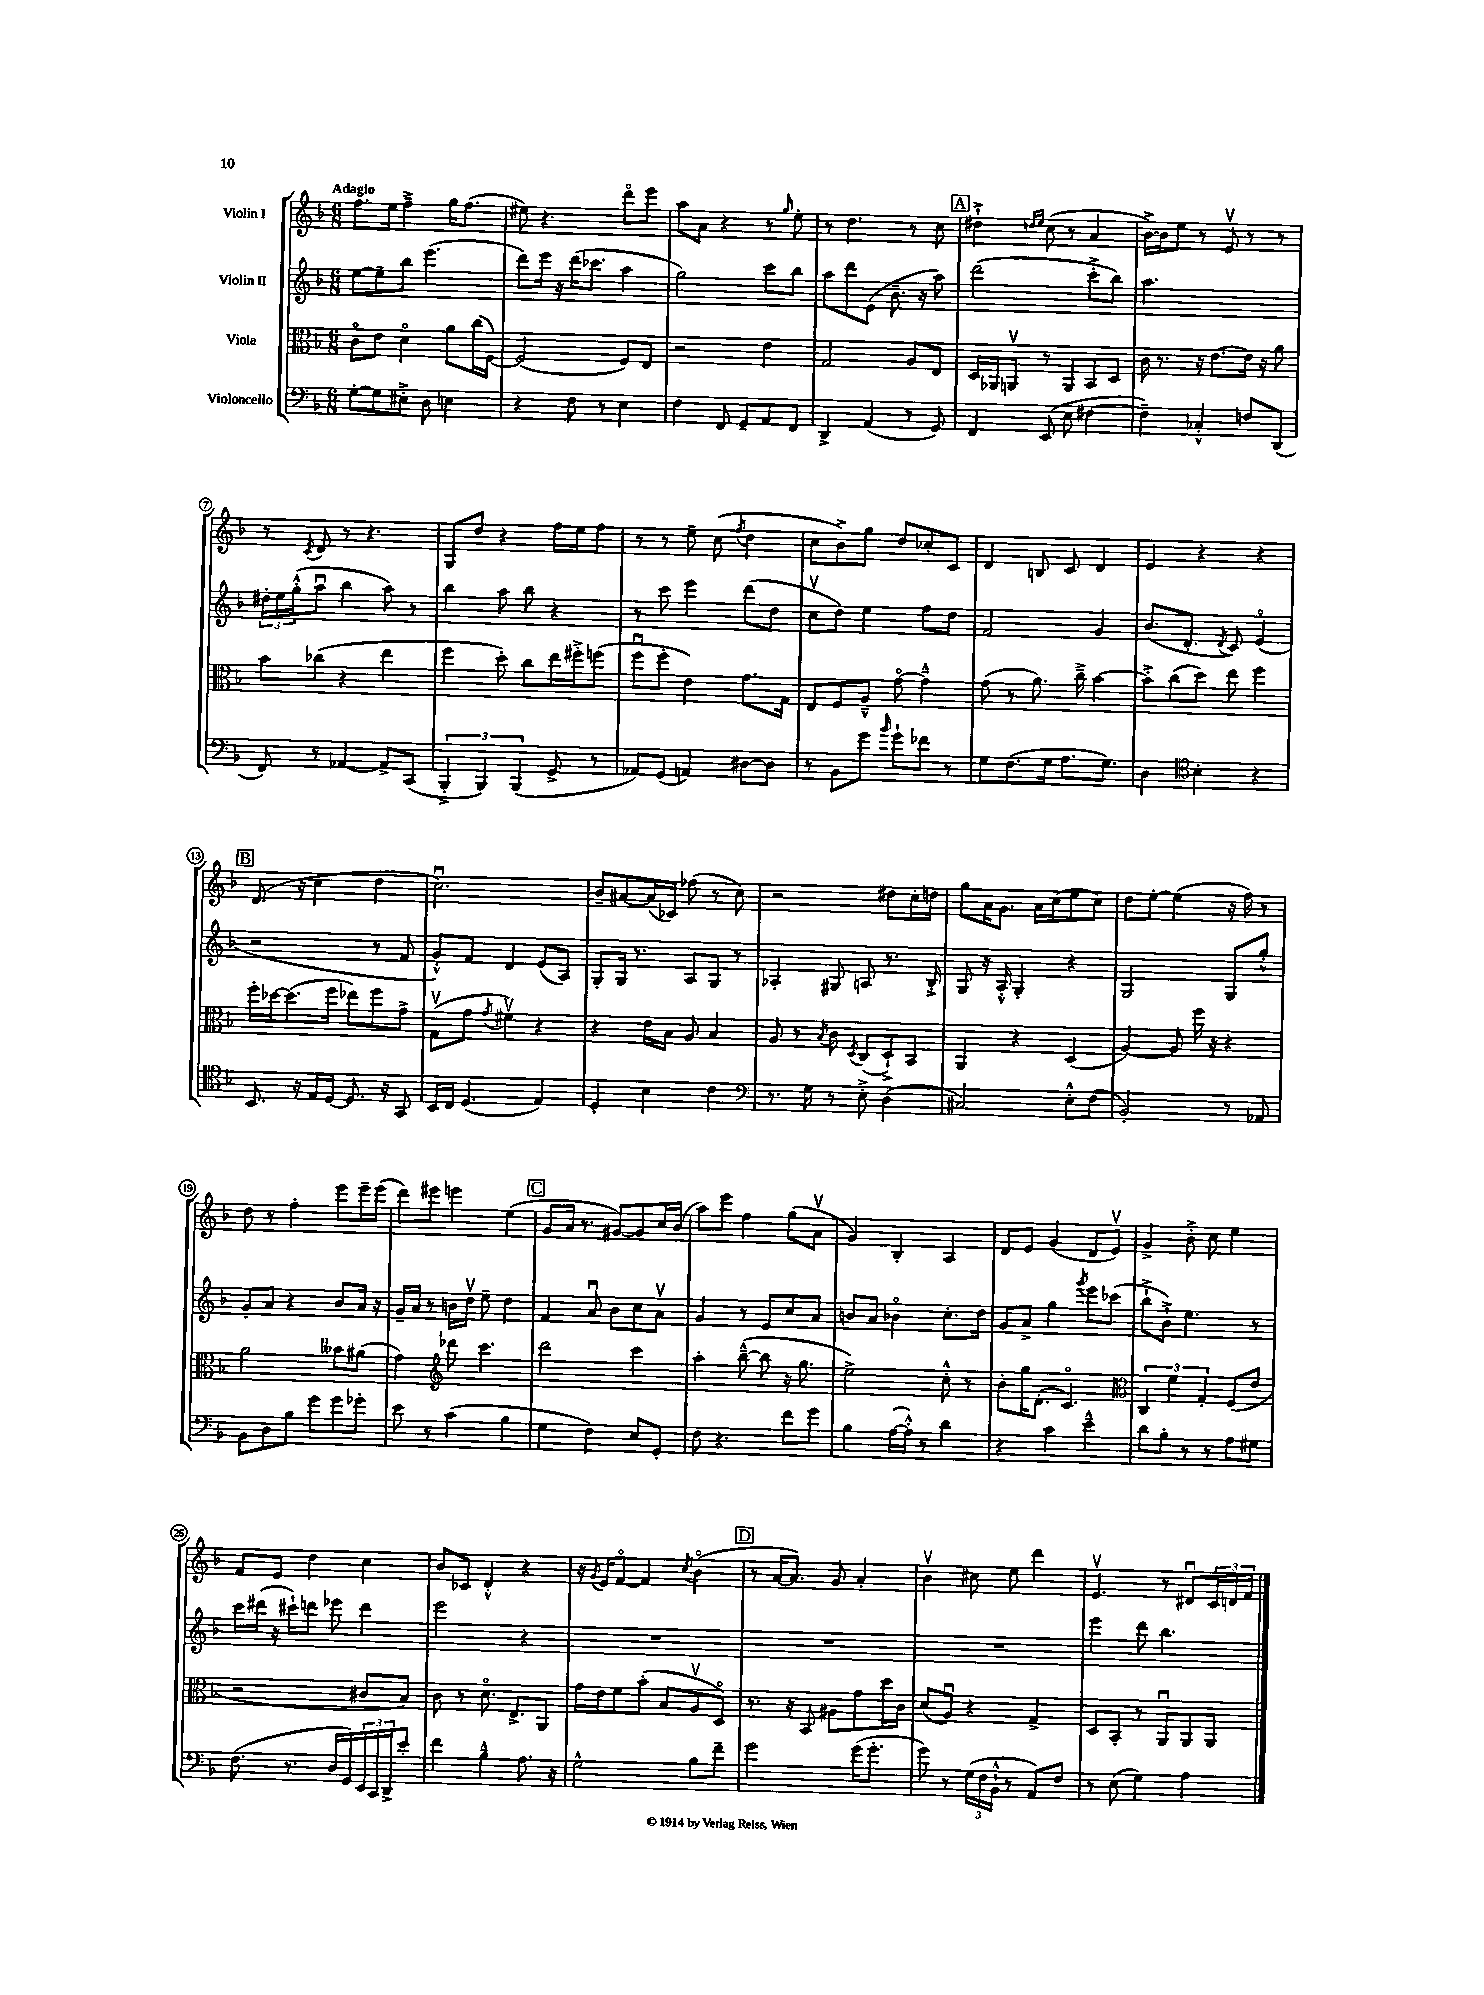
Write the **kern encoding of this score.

**kern	**kern	**kern	**kern
*staff4	*staff3	*staff2	*staff1
*clefF4	*clefC3	*clefG2	*clefG2
*k[b-]	*k[b-]	*k[b-]	*k[b-]
*M6/8	*M6/8	*M6/8	*M6/8
[8G'\L	8co\L	[8ee\L	8.ff\L
8G\]	8e\J	8ee~\]	.
.	.	.	16ee\Jk
8E#'^\J	4do\	8bb-\J	4ff~^\
8D\	.	(4.eee\	.
4E\	8a\L	.	16gg\LK
.	.	.	(8.ff\J
.	(16cc\L	.	.
.	[16F\JJ)	.	.
=	=	=	=
4r	(2F/]	8ddd\L)	8ee#\)
.	.	16eee\Jk	4.r
.	.	16r	.
8F\	.	(16ddd\LK	.
.	.	8.ccc-\J	.
8r	.	.	.
4E\	8F/L)	4aa\	8dddo\L
.	8E/J	.	8eee\J
=	=	=	=
4F\	2r	2gg\)	8aa\L
.	.	.	8a\J
8FF/	.	.	4r
8GG~/L	.	.	.
8AA/	4e\	8ccc\L	8r
.	.	.	16qqgg/
8FF/J	.	8bb-\J	8ee'\
=	=	=	=
4DD^/	2G/	8aa\L	8r
.	.	8ddd\	4.dd\
(4AA/	.	(8e\J	.
.	.	8.b-~\	.
8r	8A/L	.	8r
.	.	16r	.
8GG/)	8E/J	8aa\)	8cc\
=	=	=	=
4FF/	16D/LL	(2ddd\	4dd#`^\
.	16AA-/J	.	.
.	8AAv/J	.	.
.	.	.	16qqdd/LL
.	.	.	16qqee/JJ
(8EE/	8r	.	(8cc\
8E\	8AA/L	.	8r
[4F#\	8BB-/	8ccc'^\L	4a/
.	8D/J	8bb-\J)	.
=	=	=	=
4F#~\])	16c\	2.aa\	[16b-^\LL)
.	8.r	.	16b-\]J
.	.	.	8ee\J
4C-'^^/	16r	.	8r
.	[8.e\L	.	.
.	.	.	8ev/
8F/L	16e\]Jk	.	8r
.	16r	.	.
(8DD/J	8a\	.	8r
=	=	=	=
8FF/)	8b-\L	24dd#'\LL	8r
.	.	24ee\	.
.	.	(24gg'^^\J	.
.	.	.	8qc/
8r	(8cc-\J	8aau\J	8d/
[4AA-/	4r	4bb-\	8r
.	.	.	4.r
8AA-^/]L	4ee\	8aa\)	.
(8CC/J	.	8r	.
=	=	=	=
6BBB-'^/	4ff\	4bb-\	8G/L
.	.	.	8dd/J
6BBB-/)	.	.	.
.	8dd'\)	8aa\	4r
(6BBB-/	.	.	.
.	8cc\L	8bb-\	.
8GG^/	16ee\L	4r	16ff\LL
.	16ff#'^\J	.	16ee\J
8r	(8ff\J	.	8ff\J
=	=	=	=
8AA-/L)	8ffu\L	8r	8r
(8GG/J	8ff'\J	8ccc\	8r
4AA/)	4e\)	4eee\	8ee~\
.	.	.	(8cc\
.	.	.	8qff/
[8D#\L	8.g\L	(8ddd\L	4dd\
8D#\]J	.	8dd\J	.
.	16G\Jk	.	.
=	=	=	=
8r	8E/L	8ccv\L	8cc\L
8BB-\L	8F/	8dd\J)	8b-^\)
8g\J	8A~^^/J	4ee\	8gg\J
16qqb-/	.	.	.
8g`\L	[8go\	.	8dd/L
8f-\J	4g~^^\]	8ff\L	8cc-'/
8r	.	8dd\J	8c/J
=	=	=	=
8G\L	(8g\	2f/	4d/
(8.F\	8r	.	.
.	8.a\)	.	8B/
16G\Jk	.	.	.
8.A\L	.	.	8c/
.	16cc~^\	.	.
.	[4b-\	4g/	4d/
8.G\J)	.	.	.
=	=	=	=
4D\	8b-'^\]L	(8.b-/L	4e/
.	(8cc\	.	.
.	.	8.d'/J	.
*clefC4	*	*	*
4B-'\	8dd\J)	.	4r
.	.	8qd/	.
.	8ee\	8c/)	.
4r	4ff\	(4eo/	4r
=	=	=	=
8.BB-/	16ff'\LL	2r	(8.d/
.	[16dd-\J	.	.
.	(8.dd-\]	.	.
16r	.	.	16r
16E/LL	.	.	4cc\
[16D/JJ	16ff\Jk	.	.
8.D/]	8ee-\L)	.	.
.	8ff\	8r	4dd\
16r	.	.	.
8GG/	8g^\J	8f/	.
=	=	=	=
16BB-/LL	(8Gv\L	8g'^^/L)	2.ccu\)
16C/JJ	.	.	.
(4.D/	8g\J	8f/J	.
.	8qg/	.	.
.	4f#v\)	4d/	.
4E/)	4r	(8e/L	.
.	.	8A/J)	.
=	=	=	=
4D'/	4r	8G'/L	8b-~/L
.	.	16G/Jk	[8a#/
.	.	8.r	.
4B-\	16e\LL	.	(16a#/]L
.	16B-\JJ	.	16c-/JJ)
.	8A/	8A/L	(8ff-\
4c\	4B-/	8G/J	8r
.	.	8r	8cc\)
=	=	=	=
*clefF4	*	*	*
8.r	8A/	4A-'/	2r
.	8r	.	.
16G\	.	.	.
.	8qB-/	.	.
8r	8c\	8G#/	.
.	8qD/	.	.
8E'^\	(8C/L	8A/	.
(4D\	8D`^/)	8.r	8dd#\L
.	8BB-/J	.	16cc'\L
.	.	16B-'^/	16dd\JJ
=	=	=	=
2C#/)	4AA/	8G/	8gg\L
.	.	16r	16a\K
.	.	16A'^^/	8.g\J
.	4r	4G'/	.
.	.	.	16a\LL
.	.	.	(16cc\J
8E'^^\L	(4D/	4r	8ee\
(8F\J	.	.	8cc\J)
=	=	=	=
2BB-'/)	[4A/)	2G/	8dd\L
.	.	.	[8ee'\J
.	8A/]	.	(4ee\]
.	16ff\	.	.
.	16r	.	.
8r	4r	8G/L	16r
.	.	.	16ff\)
8AA-/	.	8gg'^^/J	8r
=	=	=	=
8BB-\L	2a\	8g'/L	8dd\
8D\	.	8a/J	8r
8B-\J	.	4r	4ff'\
8g\L	.	.	.
8g\	8b--\L	8b-/L	8eee\L
8g-'\J	(8a#\J	16a/Jk	16eee~\L
.	.	16r	(16eee\JJ
=	=	=	=
8e\	4g\)	16g~/LL	8ddd\L)
.	.	16a/JJ	.
8r	.	8r	8eee#\J
*	*clefG2	*	*
(4c\	8ddd-\	16b\LL	4eee\
.	.	16ddv\JJ	.
.	4.ccc\	8ee~\	.
4B-\	.	4dd\	(4ee\
=	=	=	=
4G\	2ddd\	4f/	8g/L
.	.	.	16a/Jk
.	.	.	8.r
4F\)	.	8au/	.
.	.	8b-\L	[8g#/L)
8E/L	4ccc\	8cc\	8g#/]
8GG'/J	.	8av\J	16cc/L
.	.	.	(16b-/JJ
=	=	=	=
8F\	4aa'\	4g/	8aa\L)
4.r	.	.	8eee\J
.	([8bb-~^^\	8r	4ff\
.	8bb-\]	8e/L	.
8f\L	16r	8cc/	(8gg\L
.	8.gg\	.	.
8g\J	.	8a/J	8av\J
=	=	=	=
4B-\	2ee^\)	8b/L	4g/)
.	.	8a/J	.
([16A\LL	.	4b-o\	4B-'/
16A'^^\]JJ)	.	.	.
8r	.	.	.
4d\	8cc'^^\	8.cc'\L	4A/
.	8r	.	.
.	.	16dd\Jk	.
=	=	=	=
4r	8b-'\L	8g/L	8d/L
.	16gg\K	8a^/J	8e/J
.	(8.d'\J	.	.
4c\	.	4gg\	(4g/
.	4.co/)	.	.
.	.	8qggg/	.
4e~^^\	.	8eee\L	8d/L
.	.	(8ccc-\J	8ev/J)
=	=	=	=
*	*clefC3	*	*
8d\L	6C/	8bb-`^\L	4g^/
8B-'\J	.	8b-`^\J)	.
.	6f\	.	.
8r	.	4.ee\	8b-'^\
.	6G'/	.	.
8r	.	.	8cc\
8A\L	(8F/L	.	4ee\
8G#\J	8e/J	8r	.
=	=	=	=
(8.F\	2r	16ccc\LL	8f/L
.	.	(16ddd#\JJ	.
.	.	16r	8e/J
8.r	.	16ccc#`\LK)	.
.	.	8ddd\J	4dd\
16D/LL	.	8eee-\	.
16GG/)	.	.	.
24EE/	8c#/L	4ddd\	4cc\
24CC/	.	.	.
24DD^/J	.	.	.
8e'/J	8B-/J)	.	.
=	=	=	=
4f\	8c\	2eee\	8b-/L
.	8r	.	8c-/J
4B-~^^\	8.do\	.	4d'^^/
.	8.E^/L	.	.
8.A\	.	4r	4r
.	8AA/J	.	.
16r	.	.	.
=	=	=	=
2G^^\	16g\LL	2.r	16r
.	.	.	8qg/
.	16e\J	.	16e/LK
.	8f\	.	[8fo/J
.	(8b-'\J	.	4f/]
.	8B-/L	.	.
.	.	.	8qcc/
8B-\L	8Av/	.	(4b-o\
8f~\J	8Do/J)	.	.
=	=	=	=
2g\	8.r	2.r	8r
.	.	.	[16a/LK
.	16r	.	8.a/]J)
.	8BB-/	.	.
.	8A#\L	.	8g/
(16g\LK	8g\	.	4a'/
8.g'\J	.	.	.
.	16dd\L	.	.
.	16c\JJ	.	.
=	=	=	=
8g\)	(8d/L	2.r	4b-v\
8r	8Au/J)	.	.
(24G\LL	4r	.	8cc#\
24F\	.	.	.
24BB-`^^\JJ	.	.	.
8r	.	.	8ee\
8AA/L)	4G^/	.	4ddd\
8F/J	.	.	.
=	=	=	=
8r	8D/L	4eee\	4.ev/
(8E\	8BB-'/J	.	.
4G\)	8r	8ddd\	.
.	8AAu/L	4.bb-\	8r
4A\	8AA/	.	8d#u/L
.	8AA/J	.	24c/L
.	.	.	24d/
.	.	.	24f/JJ
==	==	==	==
*-	*-	*-	*-
